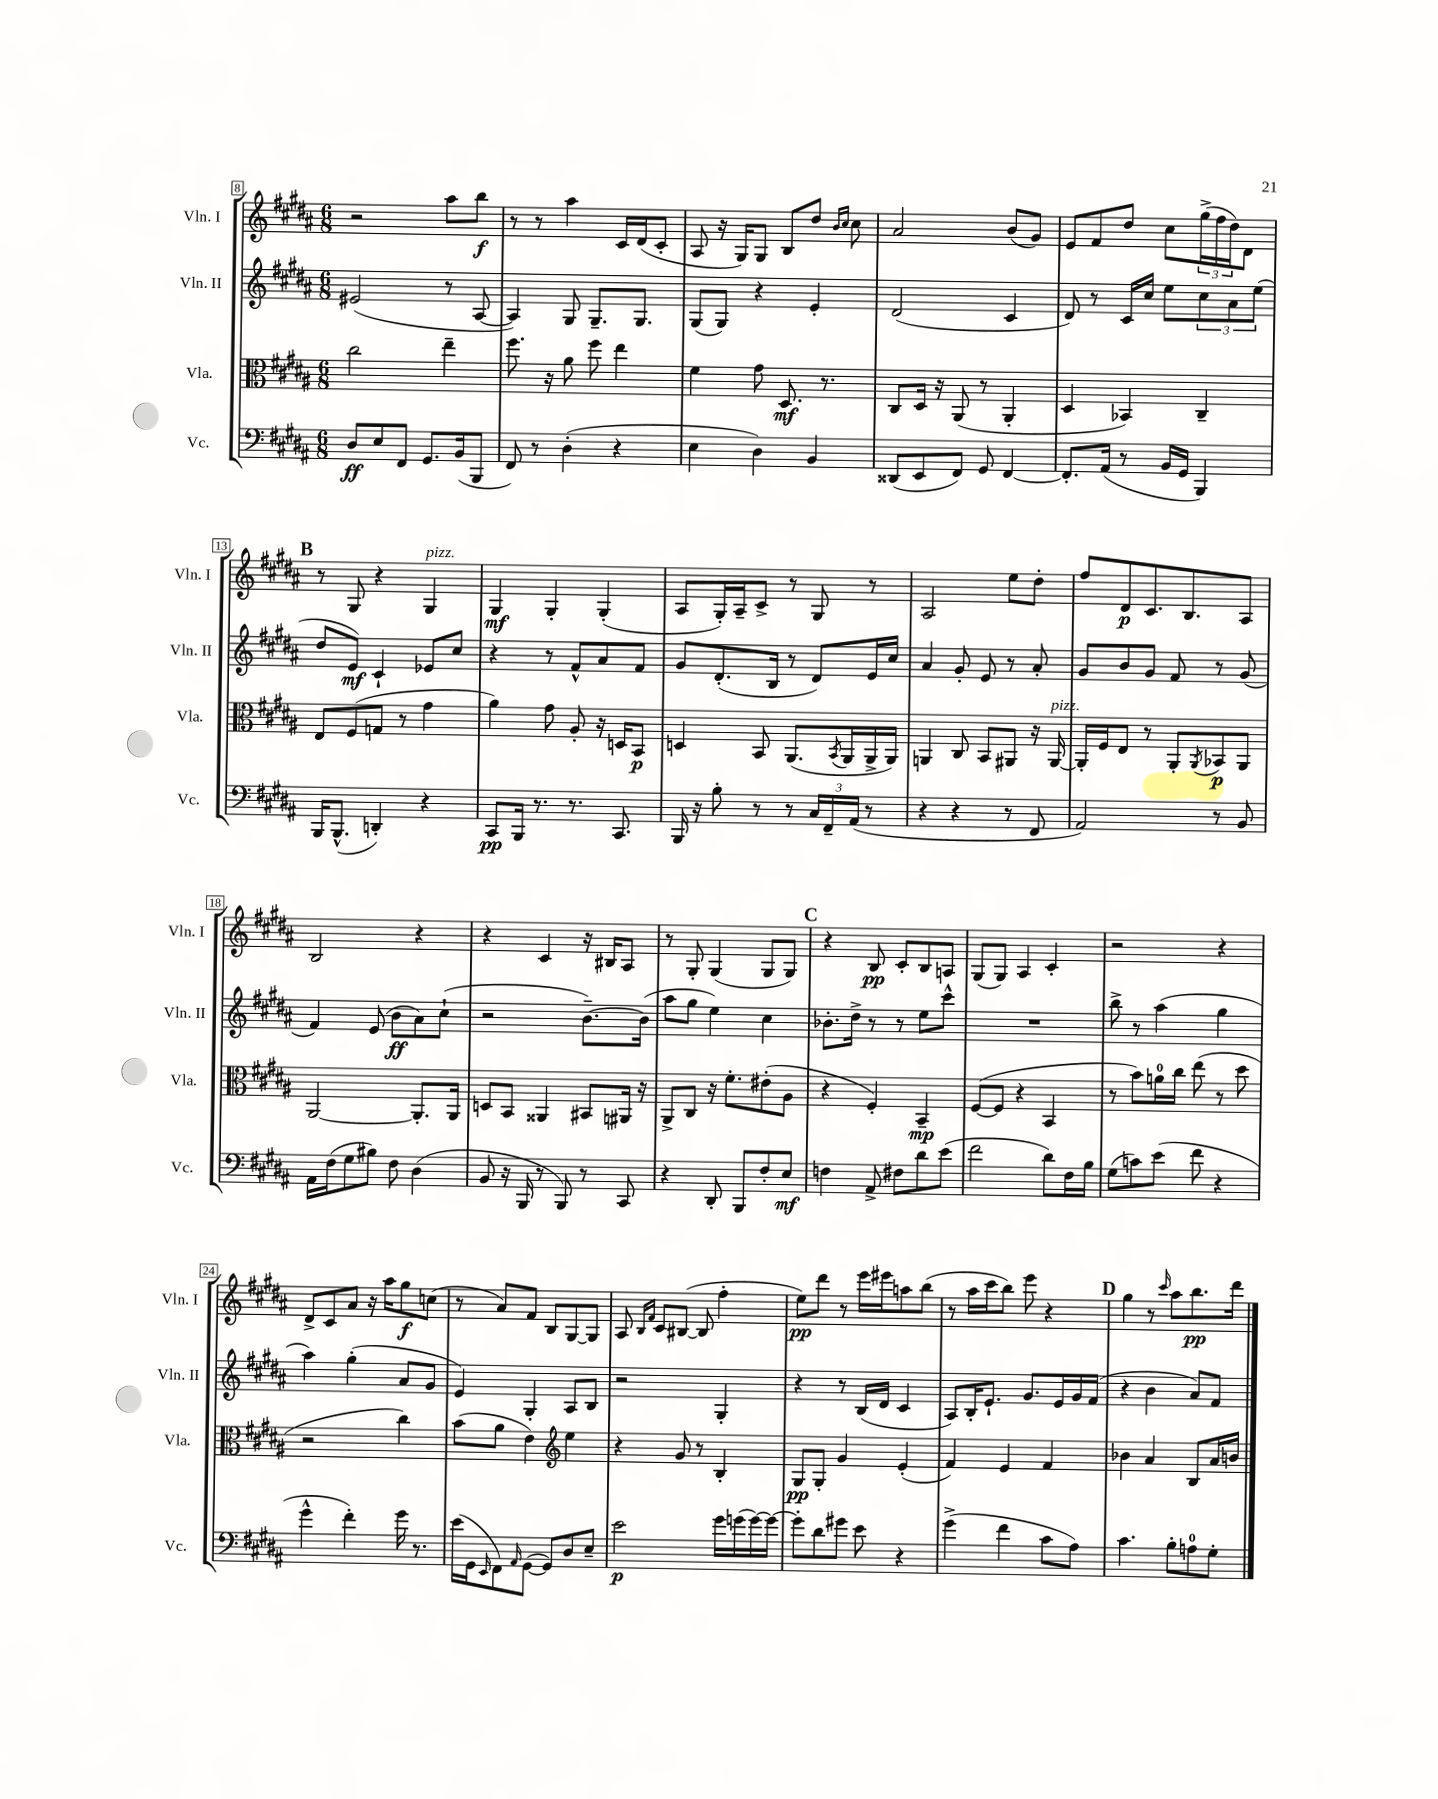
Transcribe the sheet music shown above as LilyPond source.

<<
\new StaffGroup <<
\new Staff = "s0" \with { instrumentName = "Vln. I" shortInstrumentName = "Vln. I" } {
    \clef treble \key b \major \numericTimeSignature \time 6/8
    r2 ais''8 b''8\f |
    r8 r8 ais''4 cis'16 dis'16( cis'8-. |
    ais8 r16 gis16) gis8 b8 dis''8 \grace { b'16 cis''16 } cis''8 |
    ais'2 b'8( gis'8) |
    e'8 fis'8 dis''8 cis''8 \tuplet 3/2 { gis''16->( fis''16 dis''16) } dis'8 |
    \mark \markup { \bold "B" } r8 gis8 r4 gis4^\markup { \italic "pizz." } |
    gis4\mf gis4-. gis4-.( |
    ais8 gis16-.) ais16-- cis'8-> r8 gis8 r8 |
    ais2 e''8 dis''8-. |
    fis''8 dis'8\p cis'8. b8. ais8 |
    b2 r4 |
    r4 cis'4 r16 bis16 ais8 |
    r8 gis8-. gis4( gis8 gis8) |
    \mark \markup { \bold "C" } r4 b8\pp cis'8-. b8 a8 |
    gis8( gis8) ais4 cis'4-. |
    r2 r4 |
    dis'8-> cis'8 ais'8 r16 ais''16 gis''8\f c''8( |
    r8 ais'8) fis'8 b8 gis8~ gis8 |
    ais8 \grace { b16 fis'16 } cis'8 bis8~( bis8 fis''4-. |
    e''8\pp) dis'''8 r8 e'''16 eis'''16 a''8 b''8( |
    r8 ais''16 cis'''16 b''8) e'''8 r4 |
    \mark \markup { \bold "D" } gis''4 r8 \grace { cis'''16 } ais''8 b''8.\pp dis'''16 \bar "|." |
}
\new Staff = "s1" \with { instrumentName = "Vln. II" shortInstrumentName = "Vln. II" } {
    \clef treble \key b \major \numericTimeSignature \time 6/8
    eis'2( r8 ais8~ |
    ais4) gis8 gis8.-- gis8. |
    gis8( gis8) r4 e'4-. |
    dis'2( cis'4 |
    dis'8) r8 cis'16 cis''16 e''8 \tuplet 3/2 { cis''8 ais'8 e''8( } |
    \mark \markup { \bold "B" } dis''8 e'8\mf) cis'4-! ees'8 cis''8 |
    r4 r8 fis'8-^ ais'8 fis'8 |
    gis'8 dis'8.-.( b16 r8 dis'8) e'16 cis''16 |
    ais'4 gis'8-. e'8 r8 ais'8-. |
    gis'8 b'8 gis'8 fis'8 r8 gis'8( |
    fis'4) e'8( b'8\ff ais'8) cis''8-!( |
    r2 b'8.~--) b'16( |
    ais''8 gis''8 e''4) cis''4 |
    \mark \markup { \bold "C" } bes'8.-. dis''16-> r8 r8 e''8 cis'''8-^ |
    R2. |
    b''8-> r8 ais''4( gis''4 |
    ais''4) gis''4-.( ais'8 gis'8 |
    e'4) gis4-. ais8 b8 |
    r2 gis4-. |
    r4 r8 b16( dis'16 cis'4 |
    ais8) b16-. e'8.-! gis'8. e'16 gis'16 fis'16( |
    \mark \markup { \bold "D" } r4 b'4 ais'8) fis'8 \bar "|." |
}
\new Staff = "s2" \with { instrumentName = "Vla." shortInstrumentName = "Vla." } {
    \clef alto \key b \major \numericTimeSignature \time 6/8
    cis''2 e''4-- |
    fis''8. r16 ais'8 fis''8 e''4 |
    fis'4 gis'8 dis8.\mf r8. |
    cis8 dis16 r16 ais,8( r8 ais,4-. |
    dis4 bes,4) cis4-- |
    \mark \markup { \bold "B" } e8 fis8( g8 r8 gis'4 |
    ais'4) gis'8 ais8-. r16 d16 b,8\p |
    d4 b,8 ais,8.( \acciaccatura { b,8 } ais,16 ais,16-> ais,16) |
    a,4 cis8 b,8 ais,8 r16 ais,16~^\markup { \italic "pizz." } |
    ais,16-. fis16 e8 r8 ais,8-. \acciaccatura { ais,8 } bes,8\p ais,8 |
    ais,2~ ais,8.-. ais,16 |
    d8 b,8 aisis,4 bis,8 ais,16 r16 |
    ais,8-> cis8 r16 fis'8.-. eis'8-.( ais8 |
    \mark \markup { \bold "C" } r4 fis4-.) b,4--\mp |
    fis8~( fis8 r4 b,4 |
    r8 b'8) a'16-0 cis''16 e''8( r8 dis''8 |
    r2 cis''4) |
    b'8( ais'8 e'4) \clef treble e''4 |
    r4 gis'8 r8 b4-. |
    gis8\pp gis8-. gis'4 e'4-.( |
    fis'4) e'4 fis'4 |
    \mark \markup { \bold "D" } bes'4 ais'4 b8 ais'16 b'16 \bar "|." |
}
\new Staff = "s3" \with { instrumentName = "Vc." shortInstrumentName = "Vc." } {
    \clef bass \key b \major \numericTimeSignature \time 6/8
    dis8\ff e8 fis,8 gis,8. b,16( b,,8 |
    fis,8) r8 dis4-.( r4 |
    e4 dis4) b,4 |
    disis,8( e,8 fis,8) gis,8 fis,4~ |
    fis,8.-. ais,16( r8 b,16 gis,16 b,,4) |
    \mark \markup { \bold "B" } b,,16 b,,8.-^( d,4-.) r4 |
    cis,8\pp b,,16 r8. r8. cis,8. |
    b,,16 r16 b8-. r8 r8 \tuplet 3/2 { cis16 fis,16-- ais,16( } r8 |
    r4 r4 r8 fis,8 |
    ais,2) r8 b,8 |
    ais,16 fis16( gis8 bis8) fis8 dis4( |
    b,8 r16 b,,16 r8 b,,8) r8 cis,8 |
    r4 dis,8-. b,,8 fis8-. e8\mf |
    \mark \markup { \bold "C" } f4 ais,8-> fis8 dis'8 e'8( |
    fis'2 dis'8) fis16 b16 |
    gis8( c'8) e'8( fis'8 r4 |
    gis'4-^ fis'4-.) gis'16 r8. |
    e'16( gis,16 \grace { e,16 } fis,8) \grace { ais,16 } gis,8~( gis,8) dis8 e8-- |
    e'2\p gis'16 g'16( g'16~) g'16~ |
    g'8-. dis'8 gis'8 e'8 r4 |
    gis'4->( fis'4 cis'8 ais8) |
    \mark \markup { \bold "D" } cis'4. b8-. a8-0 gis8-. \bar "|." |
}
>>
>>
\layout { \context { \Score currentBarNumber = #8 \override BarNumber.stencil = #(make-stencil-boxer 0.1 0.3 ly:text-interface::print) } }
